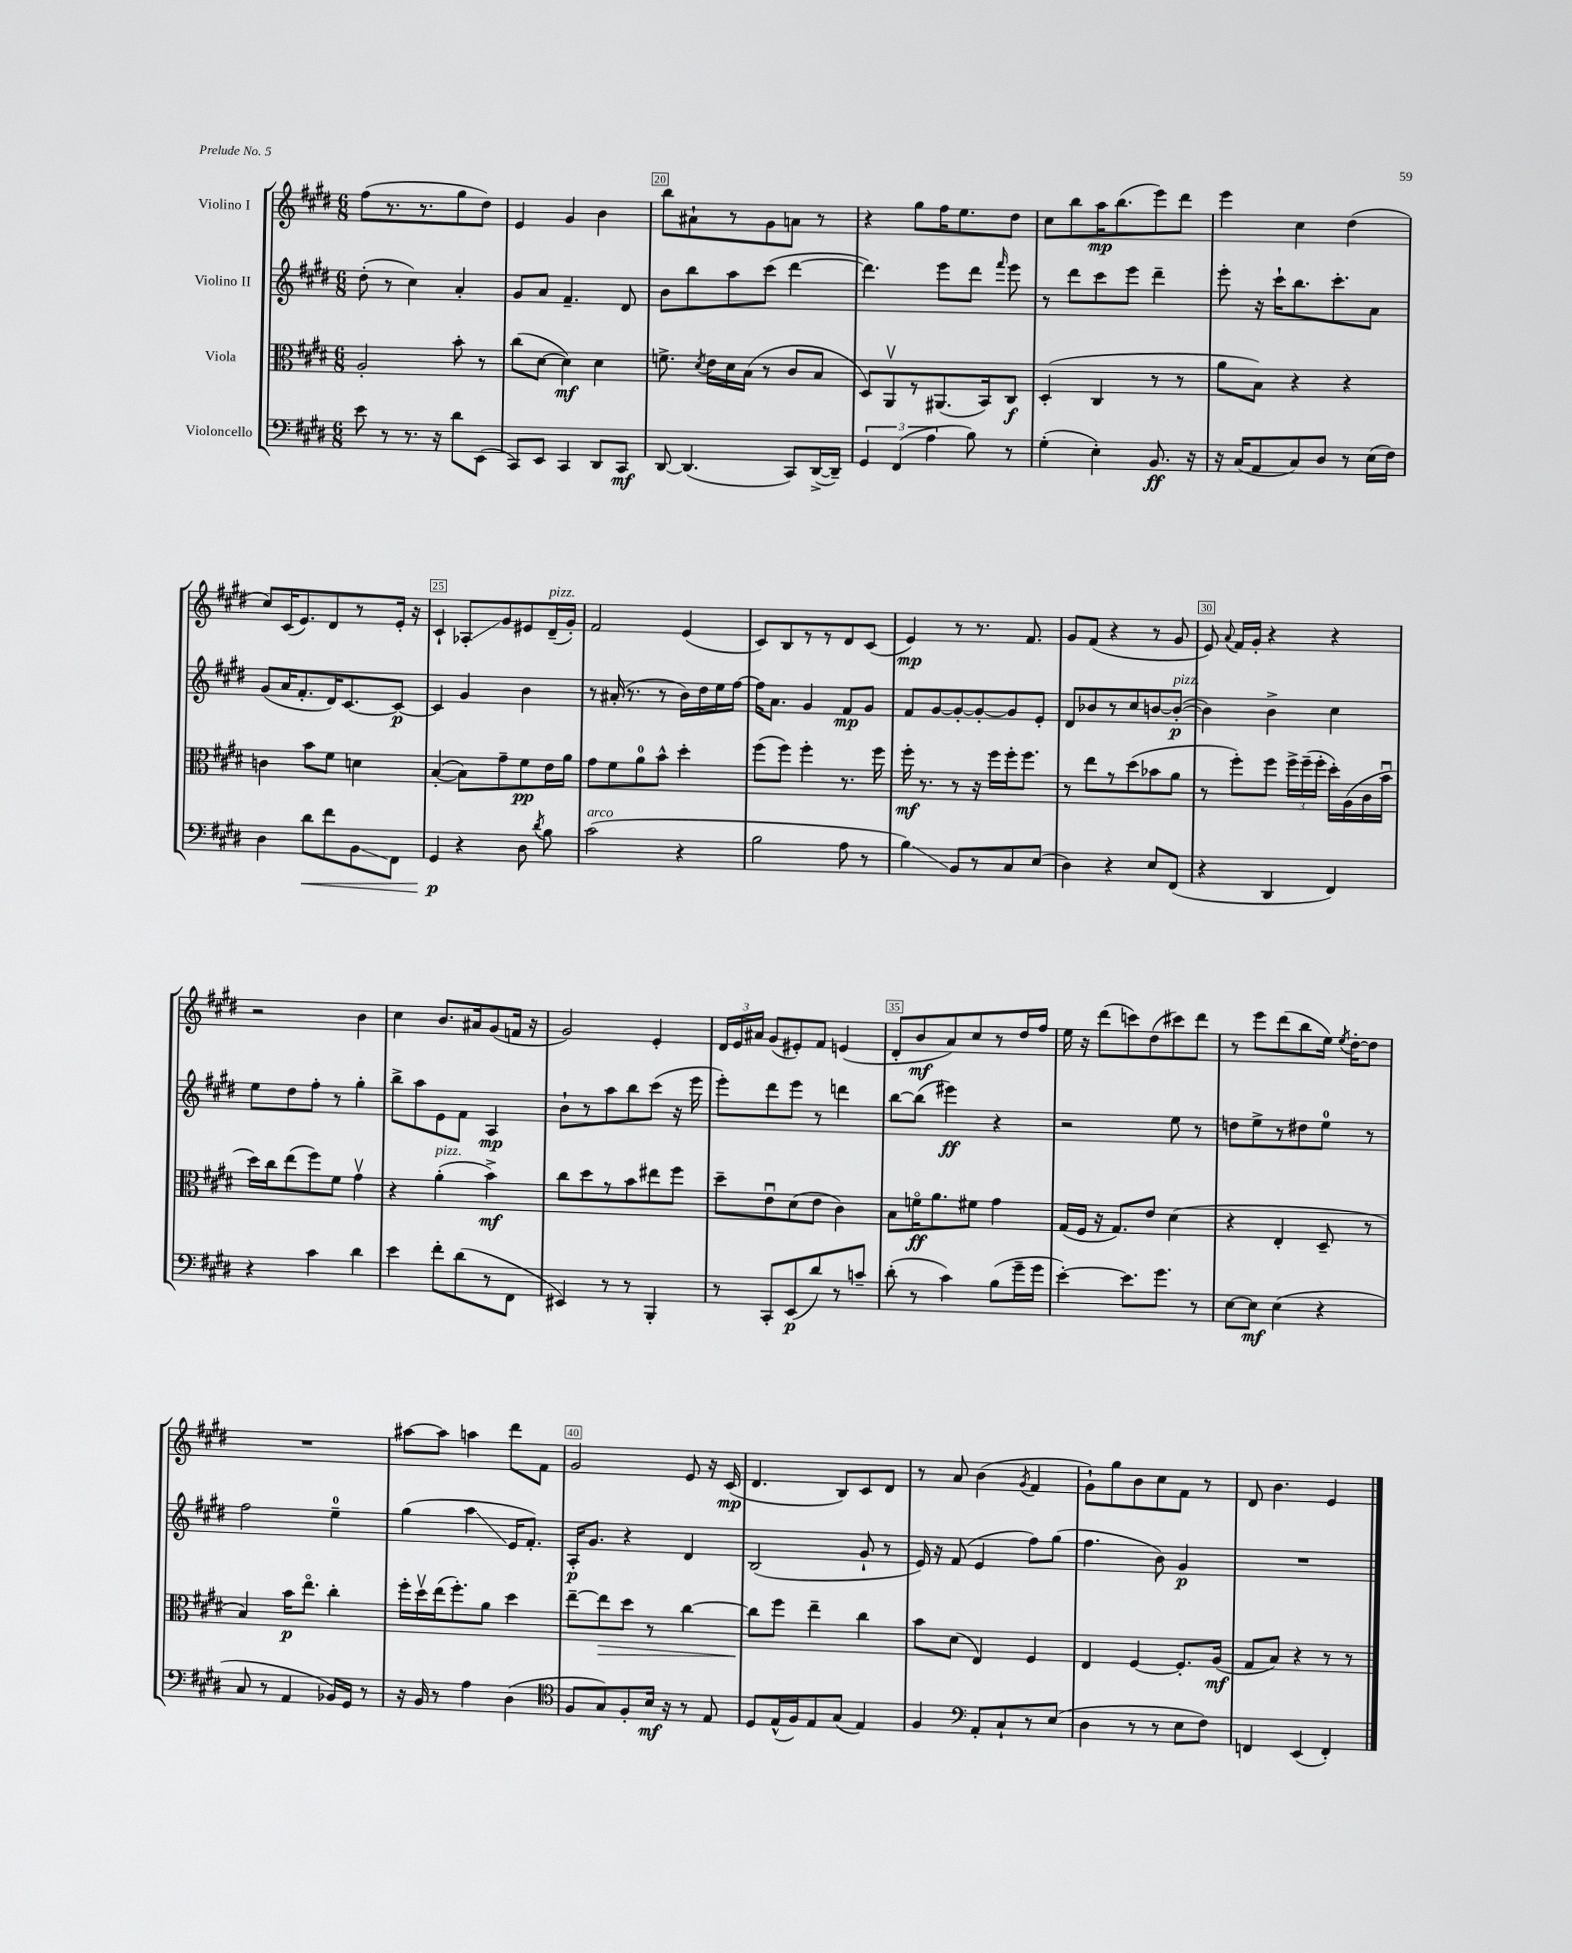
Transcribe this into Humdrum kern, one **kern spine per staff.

**kern	**kern	**kern	**kern
*staff4	*staff3	*staff2	*staff1
*clefF4	*clefC3	*clefG2	*clefG2
*k[f#c#g#d#]	*k[f#c#g#d#]	*k[f#c#g#d#]	*k[f#c#g#d#]
*M6/8	*M6/8	*M6/8	*M6/8
8e\	2A'/	(8dd#'\	(8ff#\L
8r	.	8r	8.r
8.r	.	4cc#\)	.
.	.	.	8.r
16r	.	.	.
8d#\L	8b'\	4a'/	8gg#\
(8EE\J	8r	.	8dd#\J)
=	=	=	=
8CC#/L)	(8cc#\L	8g#/L	4e/
8EE/J	[8d#\J	8a/J	.
4CC#/	4d#\])	4.f#~/	4g#/
8DD#/L	4d#\	.	4b\
8CC#/J	.	8d#/	.
=	=	=	=
[8DD#/	8.f^\	8b\L	8bb\L
(4.DD#/]	.	8bb\	8a#`\
.	8qd#/	.	.
.	16e\LL	.	.
.	16d#\	8aa\	8r
.	(16B\JJ	.	.
.	8r	(8ccc#\J	8g#\
8CC#/L)	8c#/L	[4ddd#\	8a\J
([16DD#^/L	8B/J	.	8r
16DD#~/]JJ)	.	.	.
=	=	=	=
6GG#/	8D#/L)	4.ddd#\])	4r
.	8AAv/	.	.
(6FF#/	.	.	.
.	8r	.	8gg#\L
6A\	.	.	.
.	(8.AA#/	8eee\L	16ff#\K
.	.	.	8.ee\
8B\)	.	8ddd#\J	.
.	16BB/k)	.	.
.	.	16qqfff#/	.
8r	8C#/J	8eee\	8dd#\J
=	=	=	=
(4G#'\	(4D#'/	8r	8cc#\L
.	.	8ddd#\L	8bb\
4E'\)	4C#/	8ccc#\	16aa\K
.	.	.	(8.bb\
.	.	8eee\J	.
8.BB/	8r	4ddd#~\	8eee\)
.	8r	.	8ddd#\J
16r	.	.	.
=	=	=	=
16r	8a\L	8eee'\	4eee\
(16C#/LK	.	.	.
8AA/	8B\J)	16r	.
.	.	16ccc#`\LK	.
8C#/)	4r	8.bb\	4cc#\
8D#/J	.	.	.
.	.	8.ccc#'\	.
8r	4r	.	(4dd#\
(16E\LL	.	8a\J	.
16F#\JJ)	.	.	.
=	=	=	=
4D#\	4c\	(8g#/L	8cc#/L)
.	.	16a/K	(16c#/K
.	.	8.f#'/	8.e/)
8d#\L	8b\L	.	.
8f#\	8f#\J	16d#/K)	8d#/
.	.	[8.c#/	.
8BB\	4d\	.	8r
8FF#\J	.	8c#/_J	16e'/Jk
.	.	.	16r
=	=	=	=
4GG#/	([4B'/	4c#/]	4c#`/
4r	8B\]L)	4g#/	8A-'/L
.	8g#~\	.	8g#/
8D#\	8f#\	4b\	8e#/
8qd#/	.	.	.
8B\	16e\L	.	(16d#~/L
.	16a\JJ	.	16g#'/JJ)
=	=	=	=
(2c#\	8g#\L	8r	2f#/
.	8f#\	(16a#'/	.
.	.	8.r	.
.	8a\	.	.
.	8b^^\J	8r	.
4r	4dd#'\	16b\LL)	(4e/
.	.	16dd#\	.
.	.	16ee\	.
.	.	[16ff#\JJ	.
=	=	=	=
2B\	(8ff#\L	16ff#\]LK	8c#/L)
.	.	8.a\J	.
.	8ff#\J)	.	8B/
.	4ff#'\	4g#/	8r
.	.	.	8r
8A\	8.r	8f#/L	8d#/
8r	.	8g#/J	(8c#/J
.	16ff#\	.	.
=	=	=	=
4B\)	16ff#'\	8f#/L	4e/)
.	8.r	.	.
.	.	[8g#/	.
8BB/L	8r	8g#'/_	8r
8r	16r	8g#'/_	8.r
.	16ff#\LL	.	.
8C#/	16ff#'\J	8g#/]	.
.	8.ff#\J	.	8.f#/
(8E/J	.	8e'/J	.
=	=	=	=
4D#\)	8r	8d#/L	8g#/L
.	8ee\L	8b-/	(8f#/J
4r	8r	8r	4r
.	(8dd#\	8cc#/	.
8E/L	8b-\	[8b/	8r
(8FF#/J	8a\J	(8b'/_J	8g#/
=	=	=	=
4r	8r	4b\])	8e/)
.	.	.	8qqa/
.	8ff#'\L)	.	16f#/LL
.	.	.	16g#'/JJ
4DD#/	8ff#\J	4b^\	4r
.	24ff#^\LL	.	.
.	(24ff#~\	.	.
.	24ff#'\JJ	.	.
4FF#/)	16dd#'\LL)	4cc#\	4r
.	(16A\	.	.
.	16c#\	.	.
.	16bu\JJ	.	.
=	=	=	=
4r	16dd#\LL)	8ee\L	2r
.	16cc#\J	.	.
.	(8ee\	8dd#\	.
4c#\	8ff#\)	8ff#'\J	.
.	8f#\J	8r	.
4d#\	4g#v\	4gg#'\	4b\
=	=	=	=
4e\	4r	8bb^\L	4cc#\
.	.	8aa\	.
8f#'\L	(4a'\	8e\	8.b/L
(8d#\	.	8f#\J	.
.	.	.	16a#/k
8r	4b^\)	4A/	(8g#/
8FF#\J	.	.	16f/Jk
.	.	.	16r
=	=	=	=
4EE#/)	8cc#\L	8b`\L	2g#/)
.	8dd#\	8r	.
8r	8r	8aa\	.
8r	8b\	8bb\	.
4BBB'/	8ee#\	(8ccc#\J	4e'/
.	8ff#\J	16r	.
.	.	16eee\	.
=	=	=	=
8r	8dd#~\L	8eee'\L)	24d#/LL
.	.	.	24e/
.	.	.	24a#/JJ
8CC#'/L	8eu\	8ddd#\	(8g#/L
(8EE/	(8d#\	8eee\J	8e#'/)
8d#/)	8e\J	8r	8f#/J
8r	4c#\)	4ddd\	(4e/
8c~/J	.	.	.
=	=	=	=
(8d#'\	8B\L	[8bb\L	8d#'/L
8r	16fo\K	(8bb\]J	8b/
.	8.a\	.	.
4c#\)	.	4eee#\)	8a/)
.	8f#\J	.	8cc#/
(8B\L	4g#\	4r	8r
16g#~\L	.	.	16dd#/L
16g#\JJ	.	.	16ff#/JJ
=	=	=	=
[4e'\)	(16G#/LL	2r	16ee\
.	16F#/JJ	.	16r
.	16r	.	(8ddd#\L
.	8.G#/L)	.	.
8.e\]L	.	.	8ccc\)
.	8e/J	.	(8dd#\
8.g#\J	.	.	.
.	(4d#\	8ee\	8ccc#\)
8r	.	8r	8ddd#\J
=	=	=	=
[8E\L	4r	8dd\L	8r
8E\]J	.	8ee^\	8eee\L
(4E\	4E'/	8r	(8ddd#\
.	.	8dd#\	8bb\
4r	8D#~/	8ee\J	16ee\Jk)
.	.	.	8qee/
.	.	.	[16dd#'\LK
.	8r	8r	8dd#\]J
=	=	=	=
8C#/	4B/)	2ff#\	2.r
8r	.	.	.
4AA/	16b\LK	.	.
.	8.eeo\J	.	.
16BB-/LL)	4cc#'\	4ee~\	.
16GG#/JJ	.	.	.
8r	.	.	.
=	=	=	=
16r	16ff#'\LL	(4gg#\	[8aa#\L
16BB/	16dd#v\	.	.
8r	(16ee\J	.	8aa#\]J
.	8.ff#'\)	.	.
4A\	.	4aa\	4aa\
.	8a\J	.	.
(4D#\	4dd#\	16e/LK	8ddd#\L
.	.	8.f#'/J)	.
.	.	.	8f#\J
=	=	=	=
*clefC4	*	*	*
8F#/L	[8ee~\L	16A'/LK	2g#/
.	.	8.g#/J	.
8G#/)	8ee\]	.	.
8F#'/	8dd#\J	4r	.
16B/Jk	8r	.	.
16r	.	.	.
8r	[4cc#\	4d#/	8e/
8E/	.	.	16r
.	.	.	(16c#/
=	=	=	=
8D#/L	8cc#\]L	(2B/	4.d#/
(16E^^/L	8ff#\J	.	.
16F#/J)	.	.	.
8E/	4ee~\	.	.
(8G#/J	.	.	8B/L)
4E/)	4cc#\	8g#`/	8c#/
.	.	8r	8d#/J
=	=	=	=
4F#/	8b\L	16e/)	8r
.	.	16r	.
.	(8d#\J	(8f#/	8a/
*clefF4	*	*	*
8AA'/L	4E/)	4e/	(4b\
8C#`/	.	.	.
.	.	.	8qg#/
8r	4F#/	8ff#\L)	4f#/
(8E/J	.	(8gg#\J	.
=	=	=	=
4D#\	4E/	4.ff#\	8g#`\L)
.	.	.	8gg#\
8r	[4F#/	.	8b\
8r	.	8b\)	8cc#\
8E\L	8.F#'/]L	4g#/	8f#\J
8F#\J)	.	.	8r
.	(16A/Jk	.	.
=	=	=	=
4FF/	8G#/L	2.r	8d#/
.	8B/J)	.	4.b\
(4EE/	4r	.	.
4FF'/)	8r	.	4e/
.	8r	.	.
==	==	==	==
*-	*-	*-	*-
